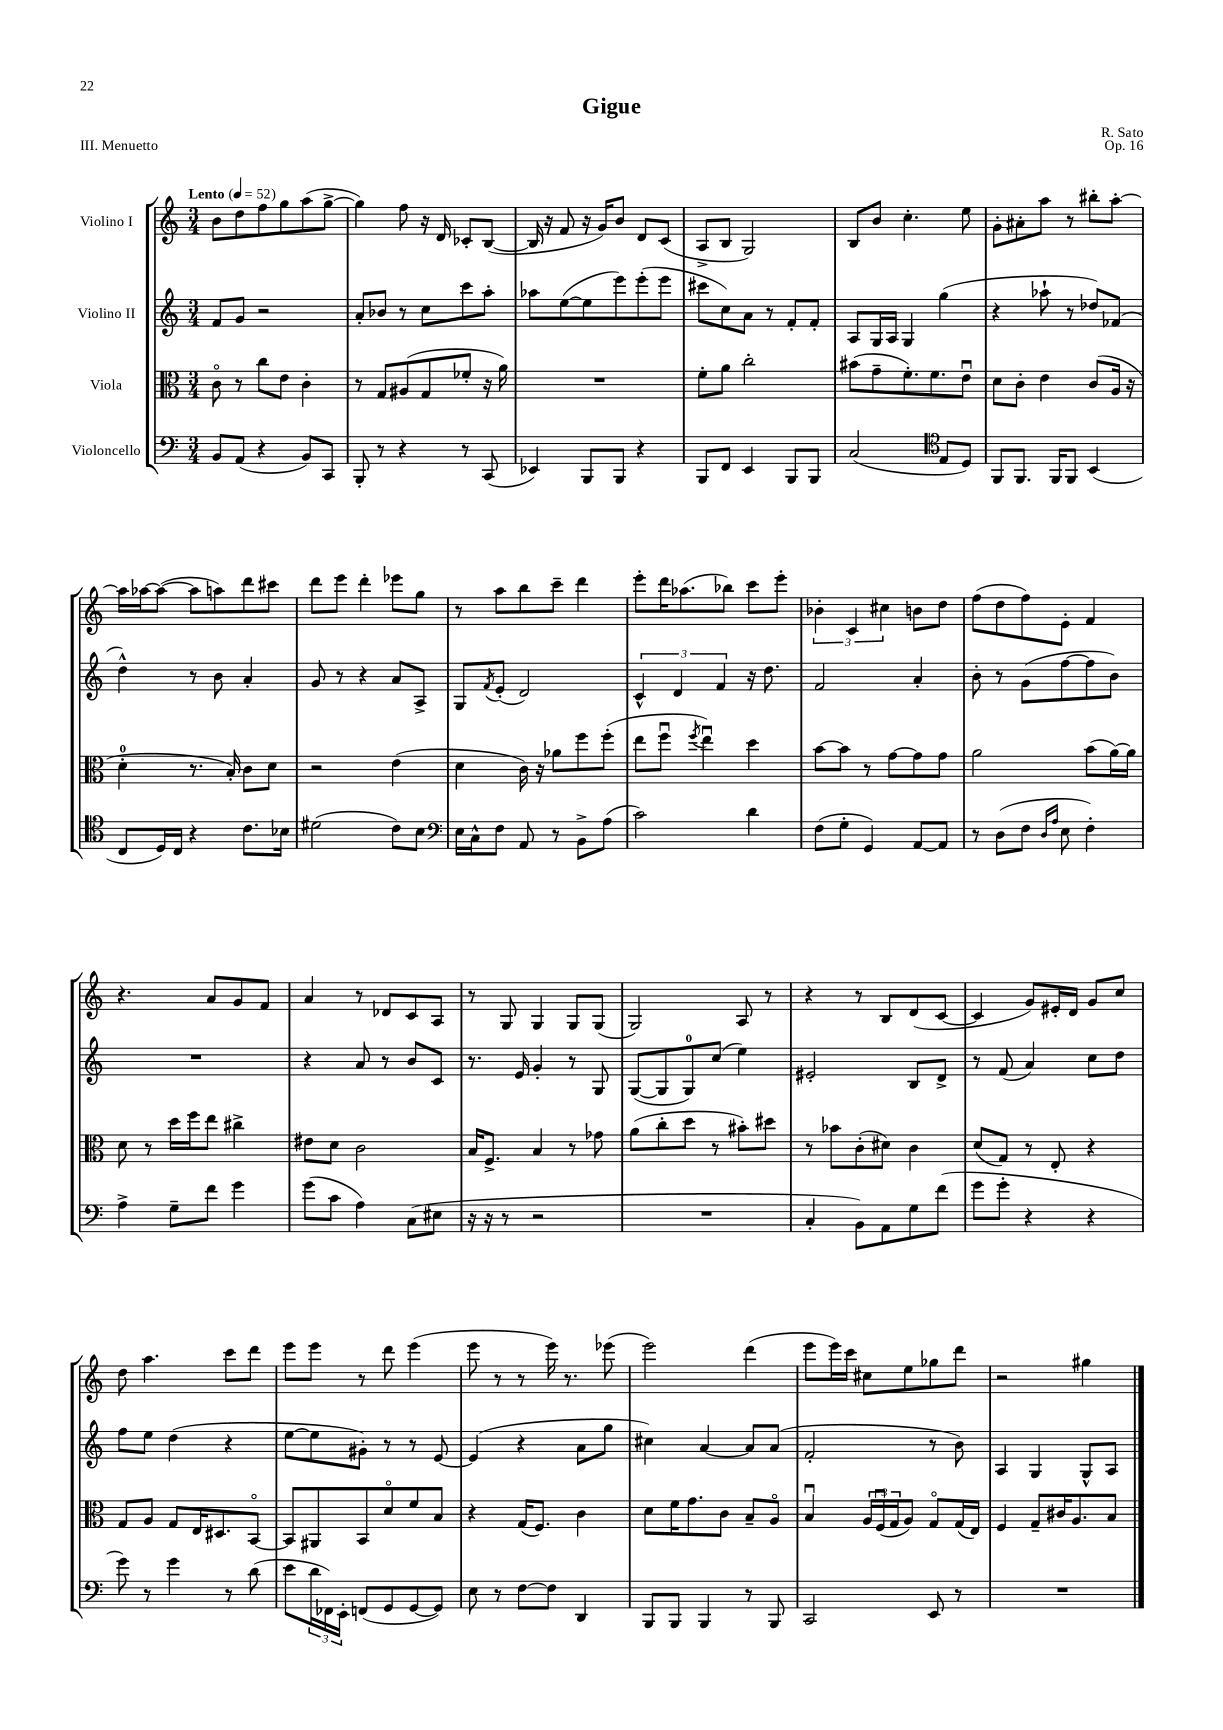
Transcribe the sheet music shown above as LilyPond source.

\header { title = "Gigue" composer = "R. Sato" opus = "Op. 16" piece = "III. Menuetto" }
<<
\new StaffGroup <<
\new Staff = "s0" \with { instrumentName = "Violino I" } {
    \clef treble \key c \major \numericTimeSignature \time 3/4 \tempo "Lento" 4 = 52
    b'8 d''8 f''8 g''8 a''8( g''8~-> |
    g''4) f''8 r16 d'16 ces'8-. b8~( |
    b16 r16 f'8 r16 g'16) b'8 d'8 c'8( |
    a8-> b8 g2) |
    b8 b'8 c''4.-. e''8 |
    g'8-. ais'8-. a''8 r8 bis''8-. a''8~-. |
    a''16 aes''16~ aes''8~( aes''8 a''8) d'''8 cis'''8 |
    d'''8 e'''8 d'''4-. ees'''8 g''8 |
    r8 a''8 b''8 c'''8-- d'''4 |
    e'''8-. d'''16 aes''8.( bes''8) c'''8 e'''8-. |
    \tuplet 3/2 { bes'4-. c'4 cis''4 } b'8 d''8 |
    f''8( d''8 f''8) e'8-. f'4 |
    r4. a'8 g'8 f'8 |
    a'4 r8 des'8 c'8 a8 |
    r8 g8 g4 g8 g8( |
    g2) a8 r8 |
    r4 r8 b8 d'8( c'8~ |
    c'4 g'8) eis'16-. d'16 g'8 c''8 |
    d''8 a''4. c'''8 d'''8 |
    e'''8 e'''8 r8 d'''8 e'''4( |
    e'''8 r8 r8 e'''16) r8. ees'''8( |
    e'''2) d'''4( |
    e'''8 e'''16) c'''16 cis''8 e''8 ges''8 d'''8 |
    r2 gis''4 \bar "|." |
}
\new Staff = "s1" \with { instrumentName = "Violino II" } {
    \clef treble \key c \major \numericTimeSignature \time 3/4
    f'8 g'8 r2 |
    a'8-. bes'8 r8 c''8 c'''8 a''8-. |
    aes''8 e''8~( e''8 e'''8) e'''8-.( e'''8 |
    cis'''8 c''8) a'8 r8 f'8-. f'8-. |
    a8 g16 a16 g4 g''4( |
    r4 aes''8-! r8 des''8) fes'8( |
    d''4-^) r8 b'8 a'4-. |
    g'8 r8 r4 a'8 a8-> |
    g8 \acciaccatura { f'8 } e'8-.( d'2) |
    \tuplet 3/2 { c'4-^ d'4 f'4 } r16 d''8. |
    f'2 a'4-. |
    b'8-. r8 g'8( f''8~ f''8 b'8) |
    R2. |
    r4 a'8 r8 b'8 c'8 |
    r8. e'16 g'4-. r8 g8 |
    g8~( g8 g8-0) c''8( e''4) |
    eis'2-. b8 d'8-> |
    r8 f'8( a'4) c''8 d''8 |
    f''8 e''8 d''4( r4 |
    e''8~ e''8 gis'8-.) r8 r8 e'8~ |
    e'4( r4 a'8 g''8 |
    cis''4) a'4~ a'8 a'8( |
    f'2-. r8 b'8) |
    a4 g4 g8-^ a8 \bar "|." |
}
\new Staff = "s2" \with { instrumentName = "Viola" } {
    \clef alto \key c \major \numericTimeSignature \time 3/4
    c'8\flageolet r8 c''8 e'8 c'4-. |
    r8 g8 ais8( g8 fes'8-. r16 a'16) |
    R2. |
    f'8-. a'8 c''2-. |
    bis'8( g'8-- f'8.-.) f'8. e'8\downbow |
    d'8 c'8-. e'4 c'8( a16 r16 |
    d'4-0-. r8. b16-.) c'8 d'8 |
    r2 e'4( |
    d'4 c'16) r16 aes'8 f''8 f''8-.( |
    e''8 f''8\downbow \acciaccatura { f''8 } e''4\downbow) d''4 |
    b'8~ b'8 r8 g'8~ g'8 g'8 |
    a'2 b'8( a'16~) a'16 |
    d'8 r8 d''16 f''16 e''8 cis''4-> |
    eis'8 d'8 c'2 |
    b16 f8.-> b4 r8 ges'8 |
    a'8( c''8-. d''8 r8 bis'8-.) dis''8 |
    r8 bes'8 c'8-.( dis'8) c'4 |
    d'8( g8) r8 e8-. r4 |
    g8 a8 g8 e16 dis8. b,8~\flageolet |
    b,8 ais,8 b,8 d'8\flageolet f'8 b8 |
    r4 g16( f8.) c'4 |
    d'8 f'16 g'8. c'8 b8-- a8\flageolet |
    b4\downbow \tuplet 3/2 { a16 f16\downbow( g16 } a8) g8\flageolet g16( e16) |
    f4 g8-- cis'16 a8. b8 \bar "|." |
}
\new Staff = "s3" \with { instrumentName = "Violoncello" } {
    \clef bass \key c \major \numericTimeSignature \time 3/4
    b,8 a,8( r4 b,8) c,8 |
    b,,8-. r8 r4 r8 c,8( |
    ees,4) b,,8 b,,8 r4 |
    b,,8 f,8 e,4 b,,8 b,,8 |
    c2( \clef tenor e8 d8) |
    f,8 f,8. f,16 f,8 b,4( |
    c8 d16) c16 r4 c'8. bes16 |
    dis'2( c'8) b8 |
    \clef bass e16 c16-^ f8 a,8 r8 b,8-> a8( |
    c'2) d'4 |
    f8( g8-. g,4) a,8~ a,8 |
    r8 d8( f8 \grace { d16 a16 } e8 f4-.) |
    a4-> g8-- f'8 g'4 |
    g'8( c'8 a4) c8( eis8 |
    r16 r16 r8 r2 |
    R2. |
    c4-. b,8) a,8 g8 f'8( |
    g'8 g'8-. r4 r4 |
    g'8) r8 g'4 r8 d'8( |
    e'8 \tuplet 3/2 { d'16 fes,16) e,16-. } f,8( g,8 g,8~ g,8) |
    e8 r8 f8~ f8 d,4 |
    b,,8 b,,8 b,,4 r8 b,,8 |
    c,2 e,8 r8 |
    R2. \bar "|." |
}
>>
>>
\layout { \context { \Score \remove "Bar_number_engraver" } }
